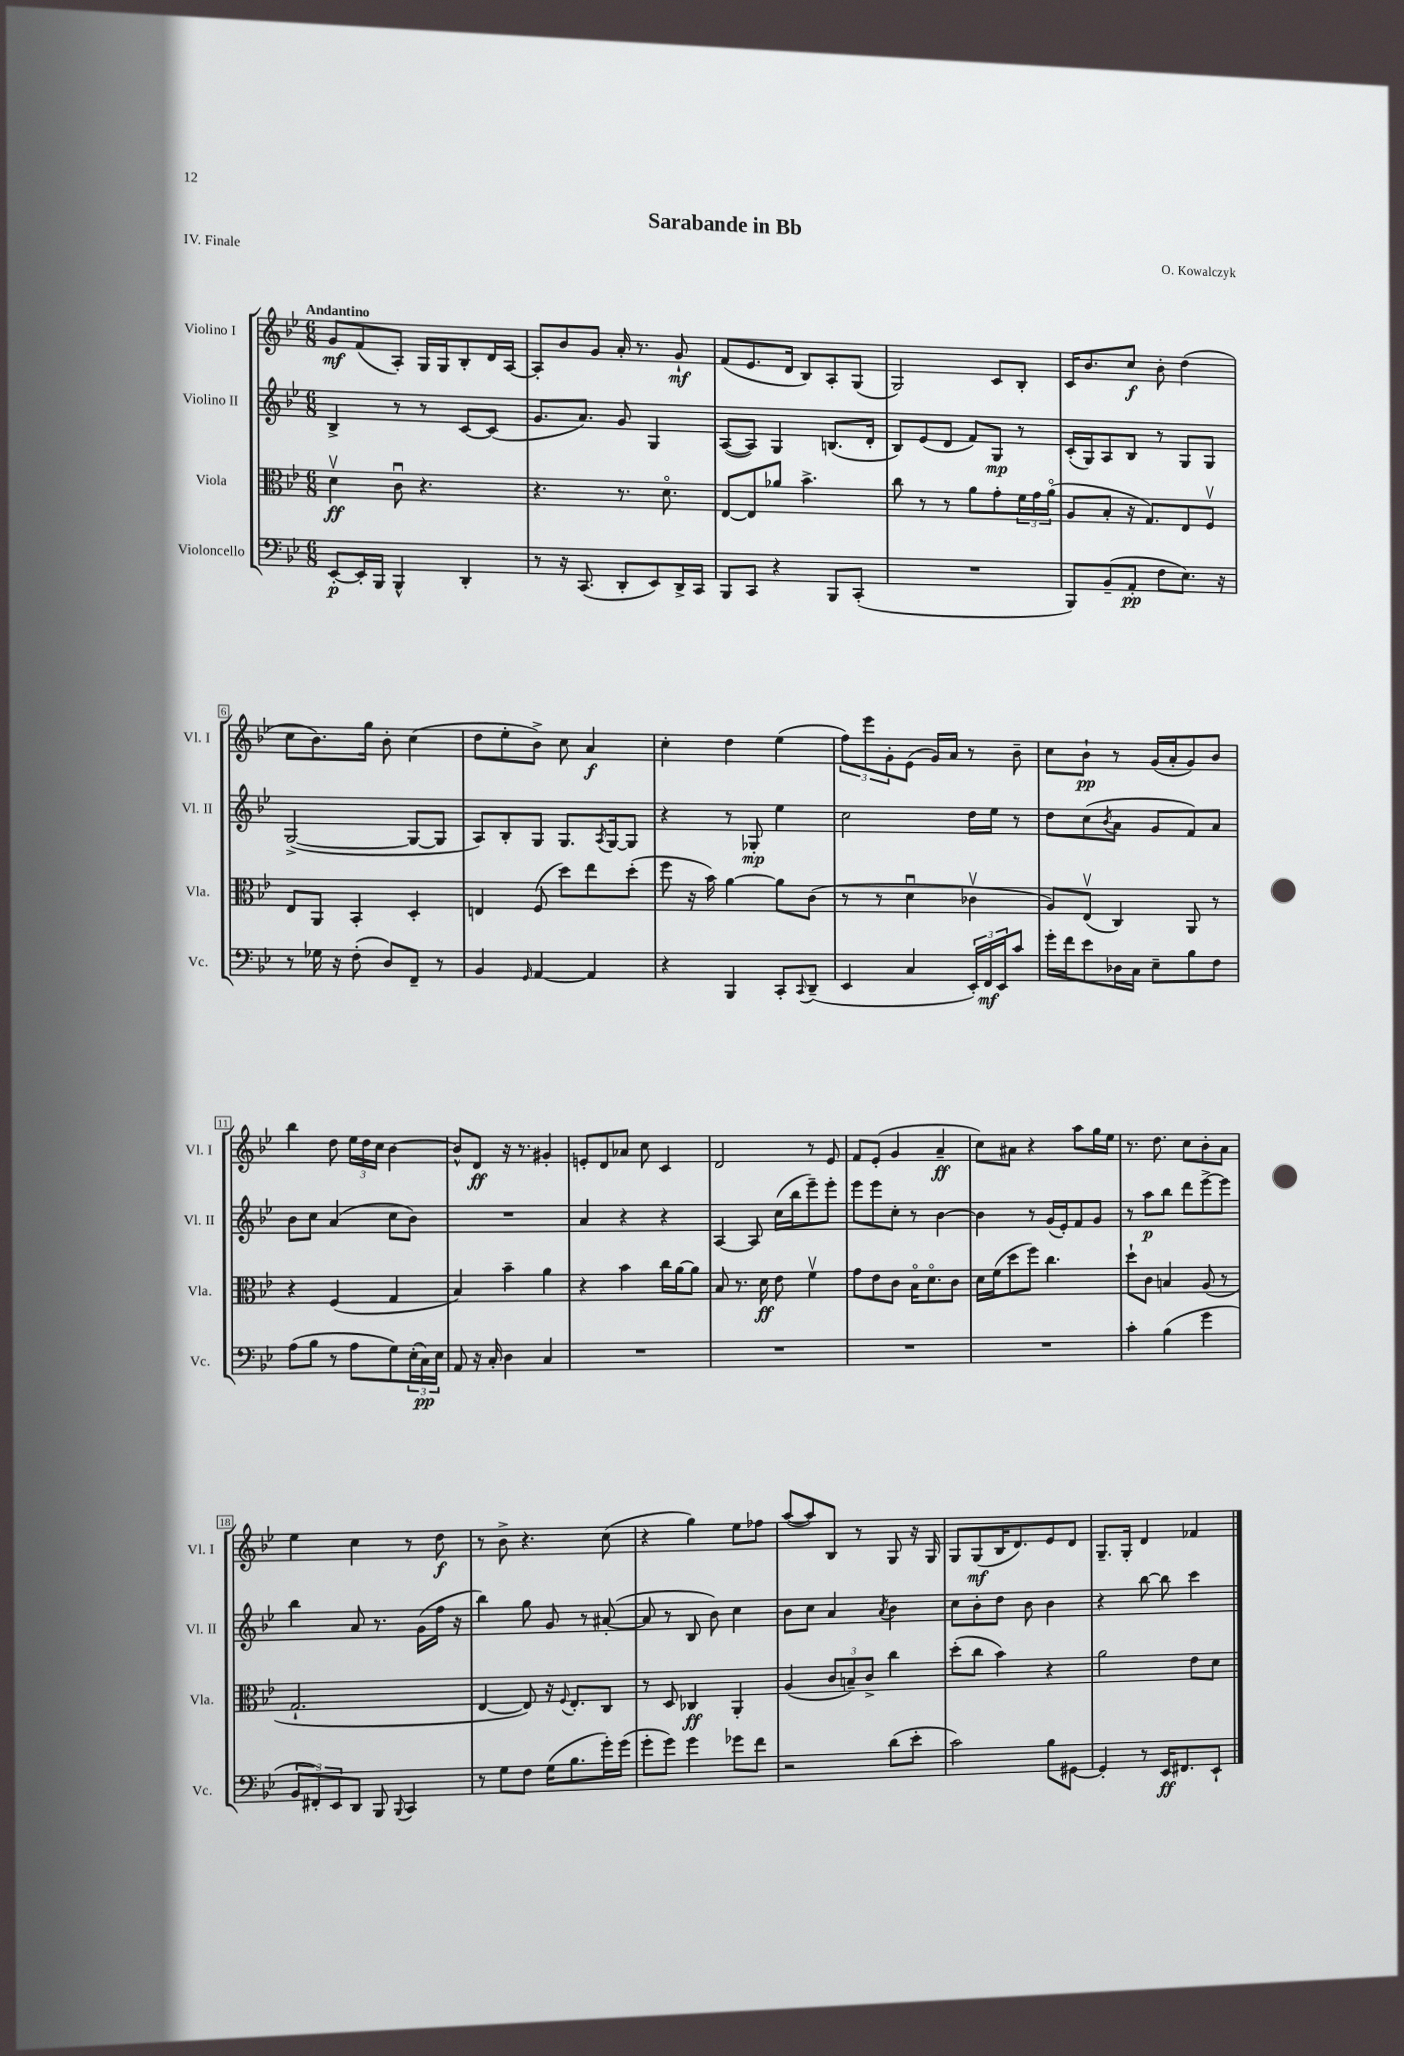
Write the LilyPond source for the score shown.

\header { title = "Sarabande in Bb" composer = "O. Kowalczyk" piece = "IV. Finale" }
<<
\new StaffGroup <<
\new Staff = "s0" \with { instrumentName = "Violino I" shortInstrumentName = "Vl. I" } {
    \clef treble \key bes \major \numericTimeSignature \time 6/8 \tempo "Andantino"
    g'8\mf f'8( a8-.) g16 g16 bes8-. d'16 a16~ |
    a8-. bes'8 g'8 a'16-. r8. g'8-!\mf |
    f'8( ees'8. d'16 bes8) a8-. g8( |
    g2) c'8 bes8-. |
    c'16 bes'8. c''8\f bes'8-. d''4( |
    c''8 bes'8.) g''16 bes'8-. c''4( |
    d''8 ees''8-. bes'8->) c''8 a'4\f |
    c''4-. d''4 ees''4( |
    \tuplet 3/2 { f''8) ees'''8 g'8-. } ees'8( g'16) a'16 r8 bes'8-- |
    c''8 bes'8-!\pp r8 g'16( a'16-. g'8) bes'8 |
    bes''4 d''8 \tuplet 3/2 { ees''16 d''16 c''16 } bes'4~ |
    bes'8-^ d'8\ff r16 r8. gis'4-. |
    e'8-. d'8 aes'8 c''8 c'4 |
    d'2 r8 ees'8 |
    f'8 ees'8-.( g'4 a'4--\ff |
    c''8) ais'8 r4 a''8 g''16 ees''16 |
    r8. d''8. c''8 bes'8-. a'8 |
    ees''4 c''4 r8 d''8\f |
    r8 bes'8-> r4. c''8( |
    r4 g''4) ees''8 fes''8 |
    a''8~( a''8) bes8 r8 g8 r16 g16 |
    g8 g8\mf( bes16 d'8.) ees'8 d'8 |
    g8.-- g16-. d'4 fes'4 \bar "|." |
}
\new Staff = "s1" \with { instrumentName = "Violino II" shortInstrumentName = "Vl. II" } {
    \clef treble \key bes \major \numericTimeSignature \time 6/8
    bes4-> r8 r8 c'8~ c'8( |
    g'8. a'8.) g'8 g4 |
    a8~( a8) g4 b8.( d'16-. |
    bes8) ees'8( d'8 f'8) g8\mp r8 |
    c'16-.( g16) a8 bes8 r8 g8 g8 |
    g2~->( g8~ g8 |
    a8) bes8-. g8 g8. \acciaccatura { a8 } g16~ g8 |
    r4 r8 ges8-.\mp ees''4 |
    c''2 d''16 ees''16 r8 |
    d''8 c''8( \acciaccatura { bes'8 } a'8 g'8 f'8) a'8 |
    bes'8 c''8 a'4( c''8 bes'8) |
    R2. |
    a'4 r4 r4 |
    a4~ a8 c''16( bes''16 ees'''8--) ees'''8-. |
    ees'''8 ees'''8 c''8-. r8 bes'4~ |
    bes'4 r8 g'16( ees'16-.) f'8 g'8 |
    r8 a''8\p bes''8 d'''8 ees'''8~-> ees'''8 |
    bes''4 a'8 r8. g'16( f''16 r16 |
    bes''4) g''8 g'8 r8 ais'8~-.( |
    ais'8 r8 bes8 bes'8) c''4 |
    bes'8 c''8 a'4 \acciaccatura { a'8 } bes'4 |
    c''8 bes'8-. d''8 bes'8 bes'4 |
    r4 bes''8~ bes''8 c'''4 \bar "|." |
}
\new Staff = "s2" \with { instrumentName = "Viola" shortInstrumentName = "Vla." } {
    \clef alto \key bes \major \numericTimeSignature \time 6/8
    d'4\upbow\ff c'8\downbow r4. |
    r4. r8. d'8.\flageolet |
    ees8~ ees8 aes'8 bes'4.-> |
    c''8 r8 r8 a'8 g'8-. \tuplet 3/2 { f'16 g'16 a'16\flageolet( } |
    a8 bes8-. r16 g8.) ees8 f8\upbow |
    ees8 a,8 bes,4-. d4-. |
    e4 f8( d''8) ees''8 d''8-.( |
    f''8 r16 bes'16) a'4~ a'8 c'8( |
    r8 r8 d'4\downbow ces'4\upbow |
    a8) ees8\upbow( c4) a,8 r8 |
    r4 f4( g4 |
    bes4) bes'4-- a'4 |
    r4 bes'4 c''16 a'16~ a'8 |
    bes8 r8. d'16\ff ees'8 f'4\upbow |
    g'8 ees'8 c'8 bes16\flageolet d'8.\flageolet c'8 |
    d'16 f'16( d''8 f''8) c''4. |
    d''8-! c'8 b4 a8( r8 |
    g2.-! |
    ees4~ ees8) r16 \appoggiatura { f8 } ees8.-. c8 |
    r8 d8 ces4\ff a,4-. |
    a4( \tuplet 3/2 { c'8 b8--) c'8-> } c''4 |
    d''8-.( c''8 bes'4) r4 |
    a'2 ees'8 d'8 \bar "|." |
}
\new Staff = "s3" \with { instrumentName = "Violoncello" shortInstrumentName = "Vc." } {
    \clef bass \key bes \major \numericTimeSignature \time 6/8
    ees,8~-.\p ees,16-. bes,,16 bes,,4-^ d,4-. |
    r8 r16 c,8.( d,8-. ees,8) d,16-> c,16 |
    bes,,8 c,8 r4 bes,,8 c,8-.( |
    R2. |
    bes,,8) bes,8--( a,8-.\pp f8 ees8.) r16 |
    r8 ges16 r16 f8-.( d8) f,8-- r8 |
    bes,4 \grace { g,16 } a,4~ a,4 |
    r4 bes,,4 c,8-. \appoggiatura { c,8 } d,8--( |
    ees,4 c4 \tuplet 3/2 { ees,16-.) f,16\mf ees,16 } c'8 |
    g'16-. f'16 ees'8 des16 c16 ees8-- bes8 f8 |
    a8( bes8 r8 a8 g8) \tuplet 3/2 { ees16-.( c16\pp) ees16 } |
    a,8 r16 c16-. d4 c4 |
    R2. |
    R2. |
    R2. |
    R2. |
    c'4-. bes4( g'4 |
    \tuplet 3/2 { bes,8 fis,8-.) ees,8 } d,8 bes,,8 \appoggiatura { bes,,8 } c,4 |
    r8 g8 f8 g16( bes8. g'16-.) g'16( |
    g'8-. g'8) g'4 ges'8 f'8 |
    r2 d'8( ees'8-. |
    c'2) bes8 gis,8~ |
    gis,4-. r8 ees,16\ff fis,8. ees,8-! \bar "|." |
}
>>
>>
\layout { \context { \Score \override BarNumber.stencil = #(make-stencil-boxer 0.1 0.3 ly:text-interface::print) } }
